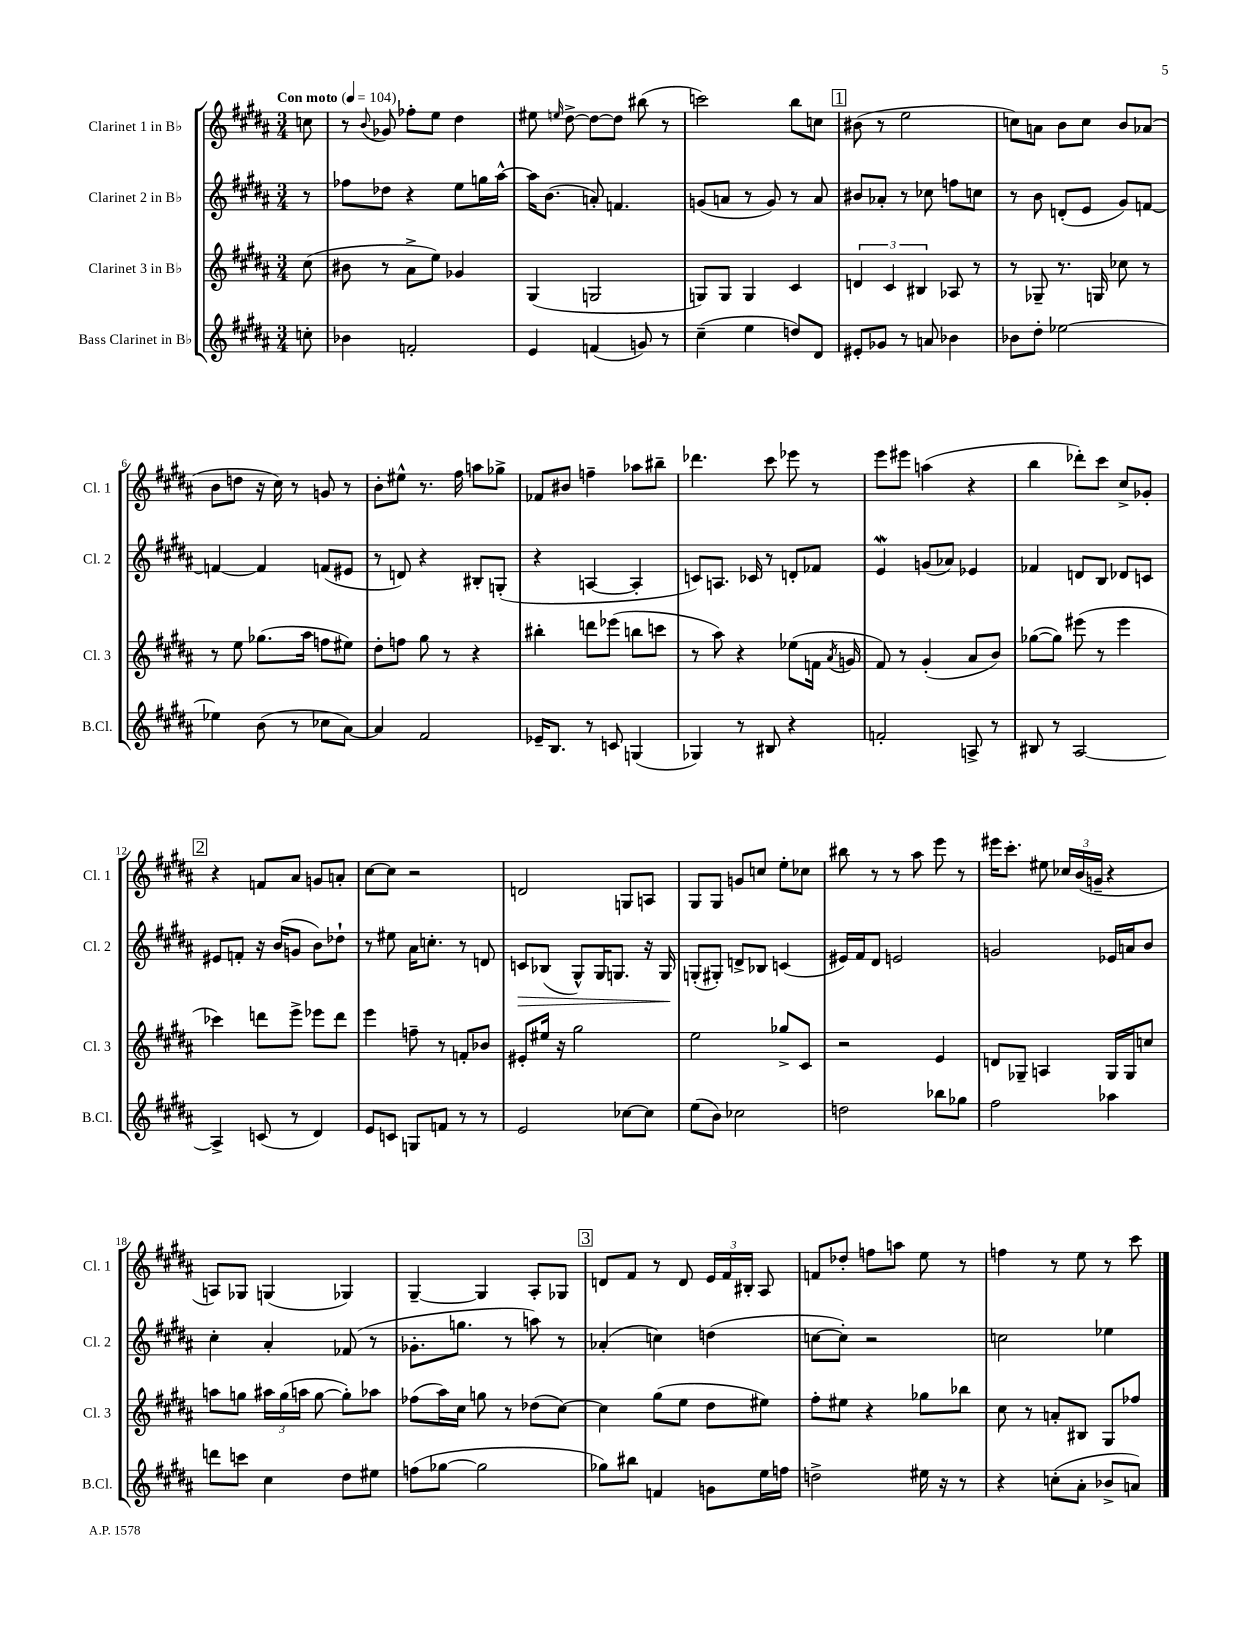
<<
\new StaffGroup <<
\new Staff = "s0" \with { instrumentName = "Clarinet 1 in Bb" shortInstrumentName = "Cl. 1" } {
    \clef treble \key b \major \numericTimeSignature \time 3/4 \partial 8 \tempo "Con moto" 4 = 104
    \autoBeamOff c''8 |
    r8 \appoggiatura { b'8 } ges'8 fes''8[-. e''8] dis''4 |
    eis''8 \grace { e''16 } dis''8~-> dis''8[~ dis''8] bis''8( r8 |
    c'''2) b''8[ c''8] |
    \mark \markup { \box "1" } bis'8( r8 e''2 |
    c''8[) a'8] b'8[ c''8] b'8[ aes'8]( |
    b'8[ d''8] r16 cis''16) r8 g'8 r8 |
    b'8[-. eis''8]-^ r8. fis''16 a''8[ ges''8]-> |
    fes'8[ bis'8] f''4-- aes''8[ bis''8]-- |
    des'''4. cis'''8 ees'''8 r8 |
    e'''8[ eis'''8] a''4( r4 |
    b''4 des'''8[-.) cis'''8] cis''8[-> ges'8]-. |
    \mark \markup { \box "2" } r4 f'8[ ais'8] g'8[ a'8]-. |
    cis''8[~ cis''8] r2 |
    d'2 g8[ a8] |
    gis8[ gis8] g'8[ c''8] e''8[-. ces''8] |
    bis''8 r8 r8 ais''8 e'''8 r8 |
    eis'''16[ cis'''8.]-. eis''8 \tuplet 3/2 { ces''16[ b'16( g'16]-- } r4 |
    a8[) ges8] g4( ges4) |
    gis4~-- gis4 ais8[-. ges8] |
    \mark \markup { \box "3" } d'8[ fis'8] r8 d'8 \tuplet 3/2 { e'16[ fis'16 bis16]-. } ais8 |
    f'8[ des''8]-. f''8[ a''8] e''8 r8 |
    f''4 r8 e''8 r8 cis'''8 \bar "|." |
}
\new Staff = "s1" \with { instrumentName = "Clarinet 2 in Bb" shortInstrumentName = "Cl. 2" } {
    \clef treble \key b \major \numericTimeSignature \time 3/4 \partial 8
    \autoBeamOff r8 |
    fes''8[ des''8] r4 e''8[ g''16 ais''16]~-^ |
    ais''16[ b'8.]( a'8-.) f'4. |
    g'8[( a'8] r8 g'8) r8 a'8 |
    \mark \markup { \box "1" } bis'8[ aes'8]-. r8 ces''8 f''8[ c''8] |
    r8 b'8 d'8[-.( e'8] gis'8[) f'8]~ |
    f'4~ f'4 f'8[( eis'8] |
    r8 d'8) r4 bis8[-. g8]-.( |
    r4 a4~ a4-. |
    c'8[) a8.] ces'16 r8 d'8[-. fes'8] |
    e'4\mordent g'8[( aes'8]) ees'4 |
    fes'4 d'8[ b8] des'8[ c'8] |
    \mark \markup { \box "2" } eis'8[ f'8]-. r16 b'16[( g'8] b'8[) des''8]-! |
    r8 eis''8 ais'16[ c''8.]-. r8 d'8 |
    c'8[\> bes8]( gis8[-^) gis16 g8.] r16 g16\! |
    g8[-.( gis8]-.) d'8[-> bes8] c'4( |
    eis'16[) fis'16 dis'8] e'2 |
    g'2 ees'16[ a'16 b'8] |
    cis''4-. ais'4-. fes'8( r8 |
    ges'8.[-. g''8.] r8 a''8) r8 |
    \mark \markup { \box "3" } aes'4-.( c''4) d''4( |
    c''8[~ c''8]-.) r2 |
    c''2 ees''4 \bar "|." |
}
\new Staff = "s2" \with { instrumentName = "Clarinet 3 in Bb" shortInstrumentName = "Cl. 3" } {
    \clef treble \key b \major \numericTimeSignature \time 3/4 \partial 8
    \autoBeamOff cis''8( |
    bis'8 r8 ais'8[-> e''8]) ges'4 |
    gis4( g2 |
    g8[) g8] g4 cis'4 |
    \mark \markup { \box "1" } \tuplet 3/2 { d'4 cis'4 bis4 } aes8 r8 |
    r8 ges8-- r8. g16 ces''8 r8 |
    r8 e''8 ges''8.[( ais''16] f''8[ eis''8]) |
    dis''8[-. f''8] gis''8 r8 r4 |
    bis''4-. d'''8[ ees'''8]( b''8[ c'''8] |
    r8 ais''8) r4 ees''8[( f'16] \acciaccatura { ais'8 } g'16 |
    fis'8) r8 gis'4-.( ais'8[ b'8]) |
    ges''8[~( ges''8]) eis'''8( r8 eis'''4 |
    \mark \markup { \box "2" } ces'''4) d'''8[ e'''8]-> ees'''8[ d'''8] |
    e'''4 f''8-- r8 f'8[-. bes'8] |
    eis'8[-. eis''16] r16 gis''2 |
    e''2 ges''8[-> cis'8] |
    r2 e'4 |
    d'8[ ges8]-- a4 ges16[ ges16 c''8] |
    a''8[ g''8] \tuplet 3/2 { ais''16[ g''16( a''16] } g''8~ g''8[-.) aes''8] |
    fes''8[( ais''16) cis''16] g''8 r8 des''8[( cis''8]~) |
    \mark \markup { \box "3" } cis''4 gis''8[( e''8] dis''8[ eis''8]) |
    fis''8[-. eis''8] r4 ges''8[ bes''8] |
    cis''8 r8 a'8[-. bis8] gis8[ fes''8] \bar "|." |
}
\new Staff = "s3" \with { instrumentName = "Bass Clarinet in Bb" shortInstrumentName = "B.Cl." } {
    \clef treble \key b \major \numericTimeSignature \time 3/4 \partial 8
    \autoBeamOff c''8-. |
    bes'4 f'2-. |
    e'4 f'4( g'8) r8 |
    cis''4--( e''4 d''8[) dis'8] |
    \mark \markup { \box "1" } eis'8[-. ges'8] r8 a'8 bes'4 |
    bes'8[ dis''8]-. ees''2~ |
    ees''4 b'8( r8 ces''8[ ais'8]~) |
    ais'4 fis'2 |
    ees'16[-- b8.] r8 c'8 g4( |
    ges4) r8 bis8 r4 |
    f'2-. a8-> r8 |
    bis8 r8 ais2~ |
    \mark \markup { \box "2" } ais4-> c'8( r8 dis'4) |
    e'8[ c'8] g8[ f'8] r8 r8 |
    e'2 ces''8[~ ces''8] |
    e''8[( b'8]) ces''2 |
    d''2 bes''8[ ges''8] |
    fis''2 aes''4 |
    d'''8[ c'''8] cis''4 dis''8[ eis''8] |
    f''8[( ges''8]~ ges''2 |
    \mark \markup { \box "3" } ges''8[) bis''8] f'4 g'8[ e''16 f''16] |
    d''2-> eis''16 r16 r8 |
    r4 c''8[-.( ais'8]-. bes'8[-> a'8]) \bar "|." |
}
>>
>>
